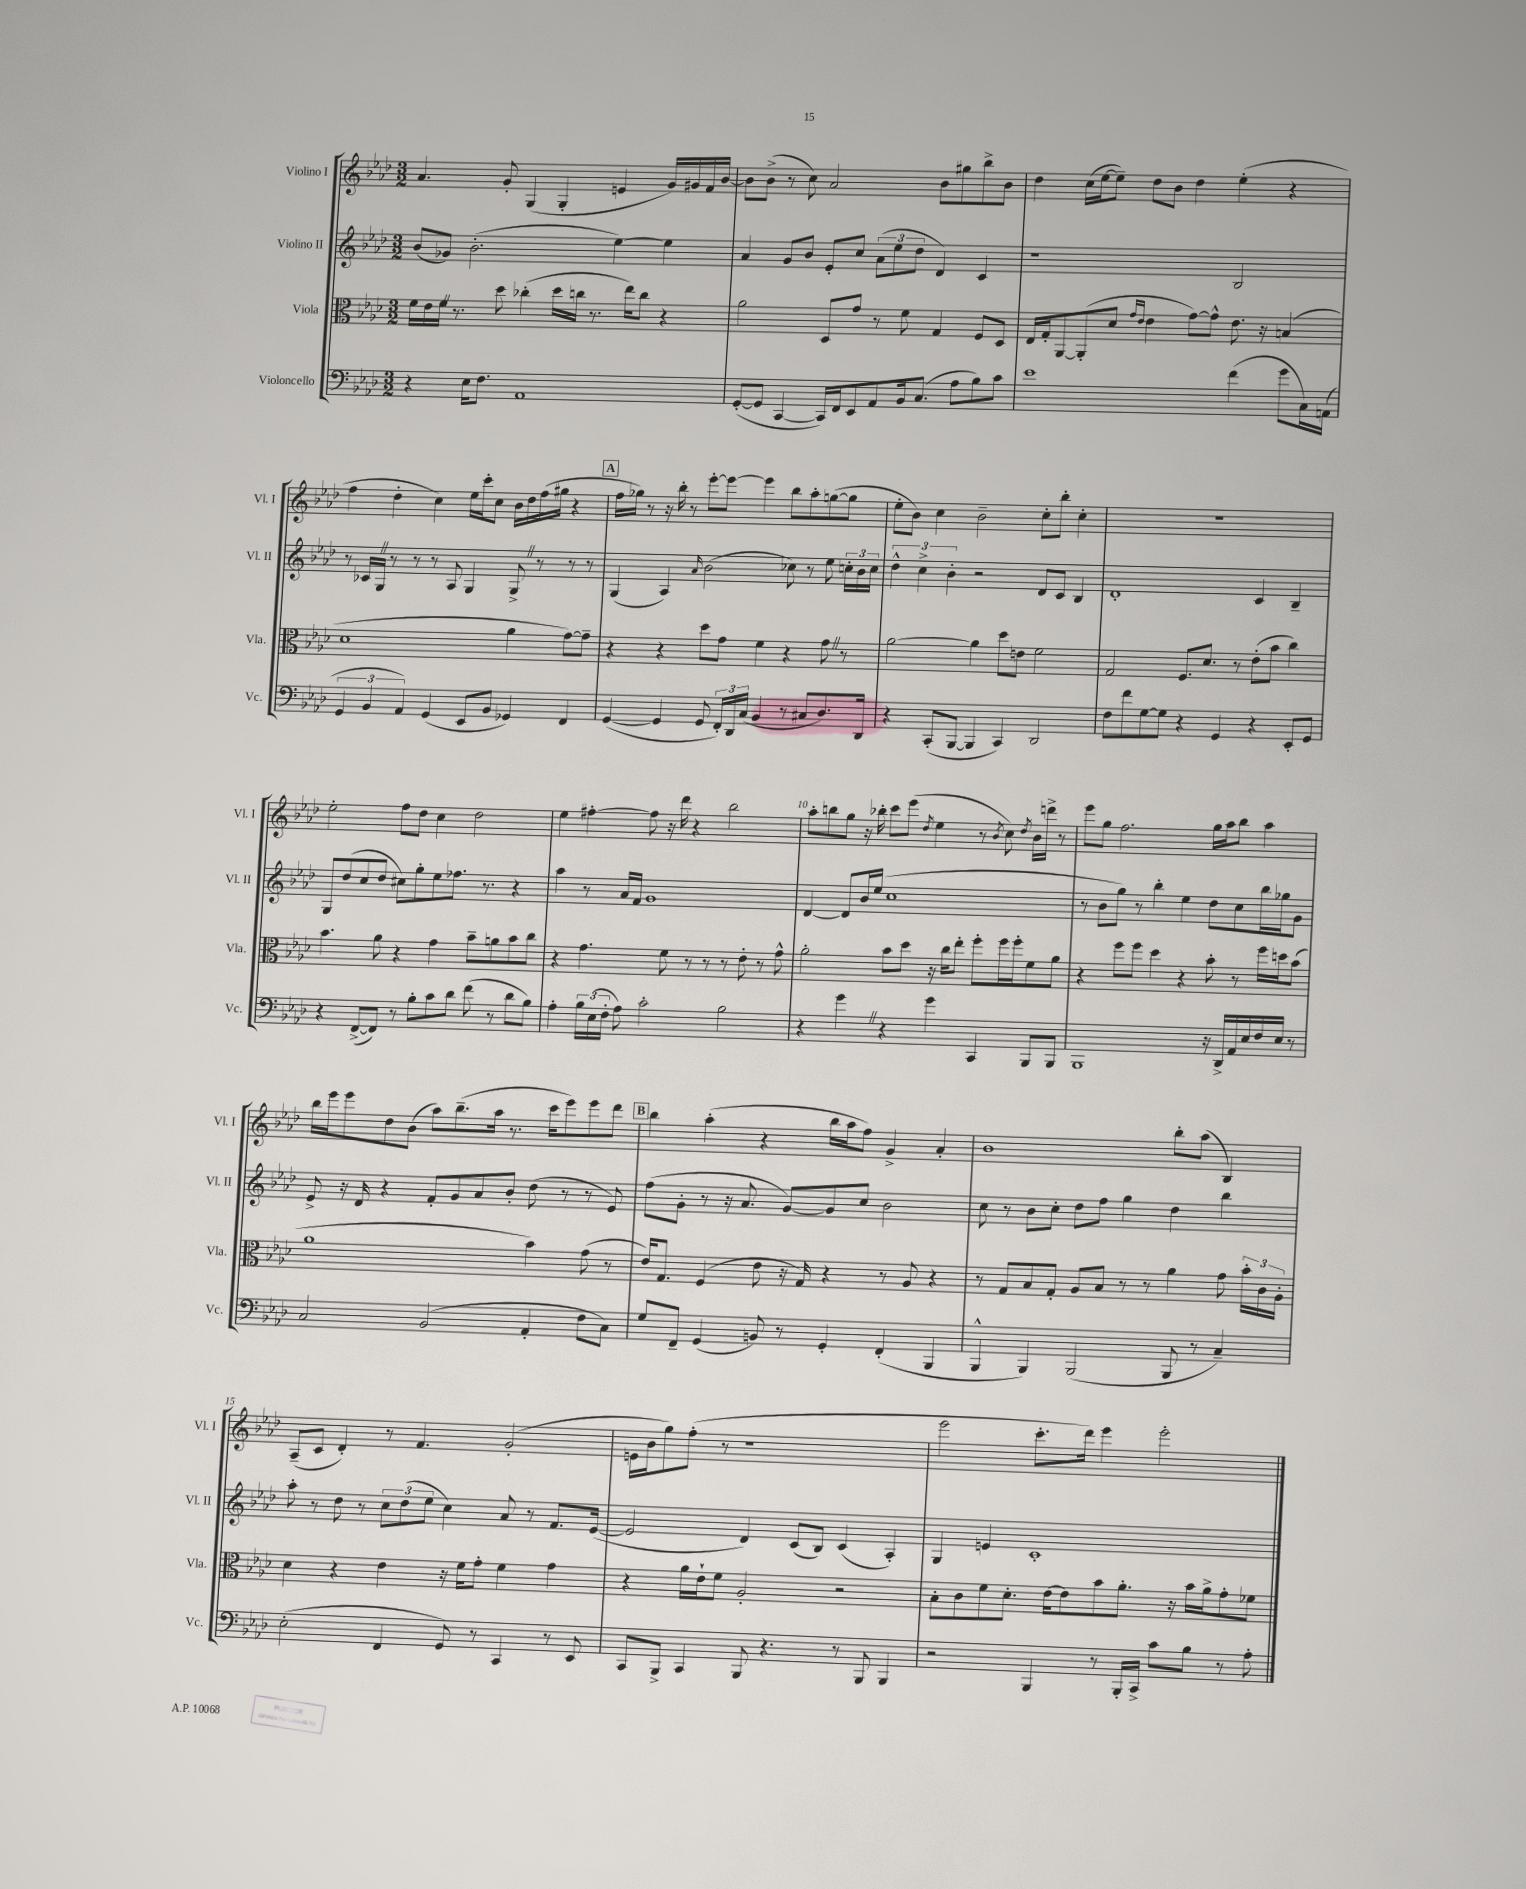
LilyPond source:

<<
\new StaffGroup <<
\new Staff = "s0" \with { instrumentName = "Violino I" shortInstrumentName = "Vl. I" } {
    \clef treble \key aes \major \numericTimeSignature \time 3/2
    \autoBeamOff aes'4. g'8-. g4( g4-. e'4 g'16[) gis'16 f'16 bes'16]~ |
    bes'8[ bes'8]->( r8 c''8) aes'2 bes'8[ gis''8 bes''8-> bes'8] |
    des''4 c''16[( ees''16~ ees''8]--) des''8[ bes'8] des''4 ees''4-.( r4 |
    f''4 des''4-. c''4) ees''16[ c'''16-. c''8] bes'16[ des''16 f''16( gis''16] r4 |
    \mark \markup { \box "A" } f''16[ ges''16]) r8 r16 bes''16-. r8 ees'''8[~-. ees'''8]~ ees'''4 bes''8[ aes''8-. g''8~( g''8] |
    ees''8[-. bes'8]) c''4 bes'2-- c''8[-. bes''8]-. c''4-. |
    R1. |
    ees''2-. f''8[ des''8] c''4 des''2 |
    ees''4 fis''4~-. fis''8 r16 des'''16 r4 bes''2 |
    aes''8[-. b''8 g''8] r16 bes''16-. c'''8[ ees'''8]( \acciaccatura { des''8 } ees''4 r8 \acciaccatura { bes'8 } c''8) \acciaccatura { des''8 } bes'16[ d'''16]-> r8 |
    ees'''8[ g''8] f''2. g''16[ aes''16 bes''8] aes''4 |
    bes''16[ ees'''16 ees'''8 des''8 bes'8]( aes''8[) bes''8.--( aes''16] r8. c'''16[ ees'''8) ees'''8 des'''8] |
    \mark \markup { \box "B" } bes''4 aes''4-.( r4 bes''16[ aes''16 f''8]) g'4-> aes'4-. |
    bes'1 bes''8[-. aes''8]( bes4) |
    aes8[--( c'8] des'4-.) r8 f'4. g'2-.( |
    e'16[ bes'16 g''8) f''8]-.( r8 r1 |
    ees'''2 c'''8.[-. des'''16]) ees'''4 ees'''2-. \bar "|." |
}
\new Staff = "s1" \with { instrumentName = "Violino II" shortInstrumentName = "Vl. II" } {
    \clef treble \key aes \major \numericTimeSignature \time 3/2
    \autoBeamOff bes'8[( ges'8]) bes'2.-.( ees''4~) ees''4 |
    aes'4 g'8[ bes'8] ees'8[-. c''8] \tuplet 3/2 { aes'8[( ees''8 des''8] } des'4) c'4 |
    r1 bes2 |
    r8 ces'16[ g16] \once \override BreathingSign.text = \markup { \musicglyph "scripts.caesura.straight" } \breathe r8 r8 r8 aes8 g4 g8-> \once \override BreathingSign.text = \markup { \musicglyph "scripts.caesura.straight" } \breathe r8 r8 r8 |
    \mark \markup { \box "A" } g4( aes4) \grace { aes'16 } bes'2( ces''8) r8 ees''8 \tuplet 3/2 { c''16[-. bes'16 c''16] } |
    \tuplet 3/2 { des''4-^ c''4-> bes'4-. } r2 des'8[ c'8] bes4 |
    des'1-. c'4 bes4-- |
    g8[ des''8( c''8 des''8] cis''8[) g''8-. ees''8 fes''8.] r8. r4 |
    aes''4 r8 aes'16[ f'16] g'1 |
    des'4~ des'8[ bes'16 ees''16]( c''1 |
    r8 bes'8[ g''8]) r8 bes''4-. ees''4 des''8[ c''8 bes''16 ges''16 g'8] |
    ees'8-> r16 des'16 r4 f'8[-. g'8 aes'8 bes'8]-. des''8( r8 r8 ees'8) |
    \mark \markup { \box "B" } f''8[( g'8]-. r8 r16 aes'8. g'8[~) g'8 c''8] bes'2 |
    c''8 r8 bes'8[ c''8]-. des''8[ f''8] g''4 des''4 bes''4 |
    aes''8-. r8 des''8 r8 \tuplet 3/2 { c''8[ des''8( ees''8] } c''4) aes'8 r8 f'8.[ ees'16]~( |
    ees'2 des'4) c'8[( bes8]) c'4( aes4-.) |
    g4 e'4 c'1-. \bar "|." |
}
\new Staff = "s2" \with { instrumentName = "Viola" shortInstrumentName = "Vla." } {
    \clef alto \key aes \major \numericTimeSignature \time 3/2
    \autoBeamOff f'16[ ees'16 f'16] \once \override BreathingSign.text = \markup { \musicglyph "scripts.caesura.straight" } \breathe r8. des''8 ces''4-.( des''16[ c''16] r8. ees''16[) c''8] r4 |
    aes'2 des8[ g'8] r8 f'8 g4 f8[ des8] |
    ees16[ g16-. aes,8~ aes,8-.( des'8] \grace { g'16[ ees'16] } ees'4 g'8[~) g'8]-^ ees'8. r16 b4( |
    des'1 aes'4 g'8[~) g'8]-- |
    \mark \markup { \box "A" } r4 r4 des''8[ g'8] f'4 r4 g'8 \once \override BreathingSign.text = \markup { \musicglyph "scripts.caesura.straight" } \breathe r8 |
    aes'2~ aes'4 des''8[ e'8] f'2 |
    g2 f8.[ des'8.] r8 ees'8[-.( bes'8] c''4) |
    bes'4. aes'8 r4 g'4 bes'8[-- a'8 bes'8 c''8] |
    r4 g'4. f'8 r8 r8 r8 ees'8-. r8 g'8-^ |
    aes'2-. bes'8[ des''8] r16 c''16[ ees''8]-. f''8[-. f''16 f''16-. f'8 aes'8] |
    r4 f''8[ f''8] des''4 r4 bes'8-. r8 f''16[ d''16 bes'8]( |
    aes'1 bes'4) g'8( r8 |
    \mark \markup { \box "B" } ees'16[) g8.] f4( ees'8 r16 g16) r4 r8 aes8 r4 |
    r8 g8[ bes8 g8]-. aes8[ bes8] r8 r8 aes'4 g'8 \tuplet 3/2 { bes'16[-. c'16 aes16]-. } |
    des'4 r4 ees'4 r16 f'16[ g'8]-. f'4 g'4 |
    r4 aes'16[ ees'16-! f'8] aes2-. r2 |
    bes8[-. c'8 f'8 des'8.]-. ees'16[~ ees'8 bes'8 aes'8.]-. r16 bes'16[ aes'16-> g'8-. fes'8] \bar "|." |
}
\new Staff = "s3" \with { instrumentName = "Violoncello" shortInstrumentName = "Vc." } {
    \clef bass \key aes \major \numericTimeSignature \time 3/2
    \autoBeamOff r4 ees16[ f8.] aes,1 |
    g,8[~-.( g,8] c,4~ c,16[) f,16 ees,8 aes,8 bes,16 c8.]( aes8[ bes8) c'8] |
    ees'1 f'4( g'8[ c16) a,16]( |
    \tuplet 3/2 { g,4 bes,4 aes,4) } g,4( ees,8[ bes,8] ges,4) f,4 |
    \mark \markup { \box "A" } g,4~( g,4 g,8 \tuplet 3/2 { f,16[-.) des,16 c16]( } bes,4 r8 cis8[ des8.) des,16] |
    r4 c,8[-.( bes,,8]~ bes,,4 c,4) des,2 |
    f8[ f'8 g8~ g8] r4 g,4 r4 ees,8[-. g,8] |
    r4 f,8[~->( f,8]) r8 bes8[-. c'8 des'8] f'8( r8 des'8[ bes8]) |
    aes4-. \tuplet 3/2 { bes16[ ees16( f16]-. } aes8) c'2-. bes2 |
    r4 g'4 \once \override BreathingSign.text = \markup { \musicglyph "scripts.caesura.straight" } \breathe r4 g'4 c,4 bes,,8[ bes,,8] |
    bes,,1 r16 des,16[-> aes,16 ees16 f16 ees16] r8 |
    c2 bes,2( aes,4-. f8[ c8]) |
    \mark \markup { \box "B" } g8[ f,8]-- g,4( b,8) r8 g,4-. f,4-.( bes,,4 |
    bes,,4-^ bes,,4) bes,,2( bes,,8 r8 c4--) |
    ees2-.( f,4 g,8) r8 c,4 r8 ees,8 |
    c,8[ bes,,8]-> c,4 bes,,8 r4. r8 bes,,8 bes,,4 |
    r2 bes,,4 r8 bes,,16[-. c,16]-> c'8[ bes8] r8 aes8-. \bar "|." |
}
>>
>>
\layout { \context { \Score \override BarNumber.break-visibility = ##(#f #t #t) barNumberVisibility = #(every-nth-bar-number-visible 5) } }
